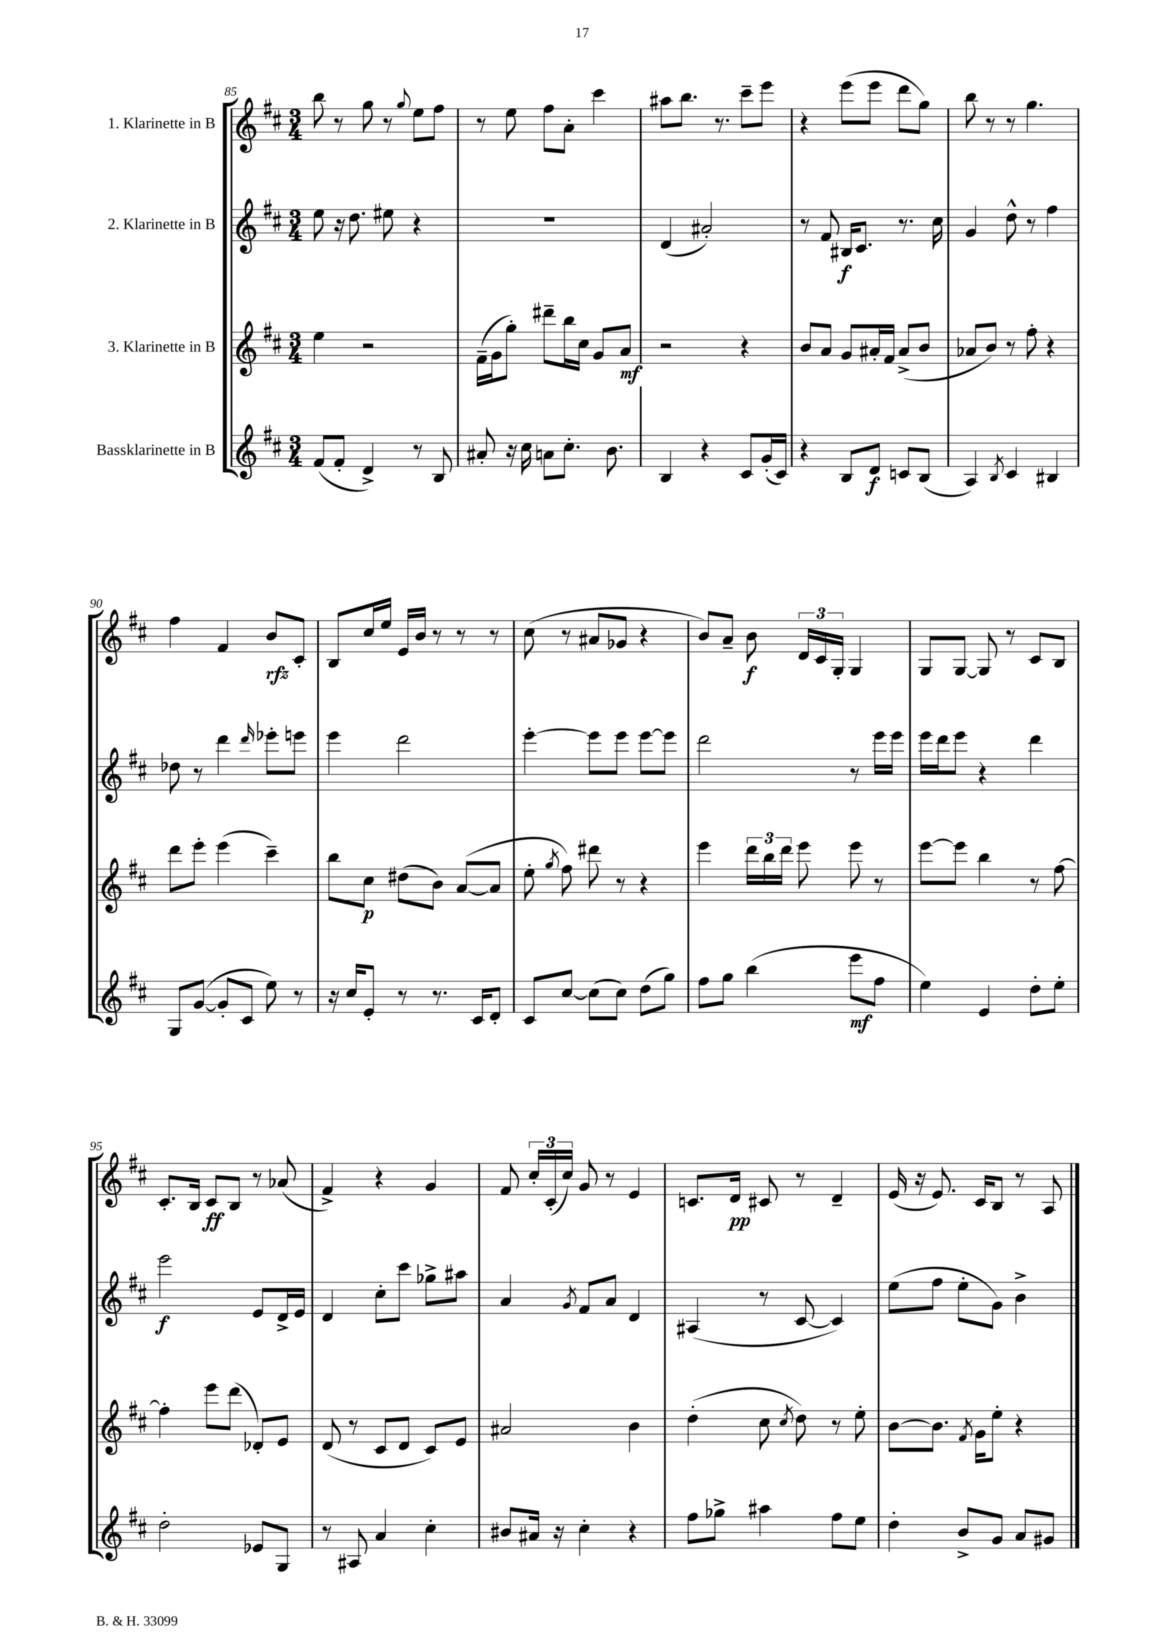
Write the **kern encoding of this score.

**kern	**kern	**kern	**kern
*staff4	*staff3	*staff2	*staff1
*clefG2	*clefG2	*clefG2	*clefG2
*k[f#c#]	*k[f#c#]	*k[f#c#]	*k[f#c#]
*M3/4	*M3/4	*M3/4	*M3/4
(8f#/L	4ee\	8ee\	8bb\
8f#'/J	.	16r	8r
.	.	8.dd\	.
4d^/)	2r	.	8gg\
.	.	8ee#\	8r
.	.	.	8qqgg/
8r	.	4r	8ee\L
8B/	.	.	8ff#\J
=	=	=	=
8a#'/	(16f#~\LL	2.r	8r
.	16g\J	.	.
16r	8gg'\J)	.	8ee\
16cc#\	.	.	.
8a\L	8ddd#~\L	.	8ff#\L
8.cc#'\J	16bb\L	.	8a'\J
.	16cc#\JJ	.	.
.	8g/L	.	4ccc#\
8.b\	.	.	.
.	8a/J	.	.
=	=	=	=
4B/	2r	(4d/	8aa#\L
.	.	.	8.bb\J
4r	.	2a#'/)	.
.	.	.	8.r
8c#/L	4r	.	8ccc#~\L
(16g'/L	.	.	8eee\J
16c#/JJ)	.	.	.
=	=	=	=
4r	8b/L	8r	4r
.	8a/J	8f#/	.
8B/L	8g/L	16B#/LK	(8eee\L
.	.	8.c#/J	.
8d/J	16a#'/L	.	8eee\J
.	16f#/JJ	.	.
8c/L	(8a#^/L	8.r	8ddd\L
(8B/J	8b/J	.	8gg\J)
.	.	16cc#\	.
=	=	=	=
4A/)	8a-/L	4g/	8bb\
.	8b/J)	.	8r
8qB/	.	.	.
4c#/	8r	8dd^^\	8r
.	8ff#'\	8r	4.gg\
4B#/	4r	4ff#\	.
=	=	=	=
8G/L	8ddd\L	8dd-\	4ff#\
([8g/J	8eee'\J	8r	.
8g'/]L	(4eee\	4ddd\	4f#/
8c#/J	.	.	.
.	.	16qqddd/	.
8ee\)	4ccc#~\)	8eee-'\L	8b/L
8r	.	8eee\J	8c#'/J
=	=	=	=
16r	8bb\L	4eee\	8B/L
16cc#/LK	.	.	.
8e'/J	8cc#\J	.	16cc#/L
.	.	.	16ee/JJ
8r	(8dd#\L	2ddd\	16e/LL
.	.	.	16b/JJ
8.r	8b\J)	.	8r
.	([8a/L	.	8r
16c#/LK	.	.	.
8d'/J	8a/]J	.	8r
=	=	=	=
8c#/L	8ee'\	[4eee'\	(8cc#\
.	8qgg/	.	.
[8cc#/J	8ff#\)	.	8r
(8cc#\]L	8ddd#\	8eee\]L	8a#/L
8cc#\J)	8r	8eee\J	8g-/J
(8dd\L	4r	[8eee\L	4r
8gg\J)	.	8eee\]J	.
=	=	=	=
8ff#\L	4eee\	2ddd\	8b/L)
8gg\J	.	.	8a~/J
(4bb\	24ddd\LL	.	8b\
.	24bb\	.	.
.	24ddd\JJ	.	.
.	8eee\	.	24d/LL
.	.	.	24c#/
.	.	.	24G'/JJ
8eee\L	8eee\	8r	4G/
8ff#\J	8r	16eee\LL	.
.	.	16eee\JJ	.
=	=	=	=
4ee\)	[8eee\L	16eee\LL	8G/L
.	.	16ddd\J	.
.	8eee\]J	8eee\J	[8G/J
4e/	4bb\	4r	8G/]
.	.	.	8r
8dd'\L	8r	4ddd\	8c#/L
8ee'\J	[8ff#\	.	8B/J
=	=	=	=
2dd'\	4ff#'\]	2eee\	8.c#'/L
.	.	.	16B/Jk
.	8eee\L	.	8c#/L
.	(8ddd\J	.	8B/J
8e-/L	8d-'/L)	8e/L	8r
8G/J	8e/J	16d^/L	(8a-/
.	.	16e/JJ	.
=	=	=	=
8r	(8d/	4d/	4f#^/)
8A#/	8r	.	.
4a/	8c#/L	8cc#'\L	4r
.	8d/J	8ccc#\J	.
4cc#'\	8c#/L)	8gg-^\L	4g/
.	8e/J	8aa#\J	.
=	=	=	=
8b#/L	2a#/	4a/	8f#/
16a#/Jk	.	.	24cc#'/LL
.	.	.	(24c#'/
16r	.	.	.
.	.	.	24cc#/JJ)
.	.	8qg/	.
4cc#'\	.	8f#/L	8g/
.	.	8a/J	8r
4r	4b\	4d/	4e/
=	=	=	=
8ff#\L	(4dd'\	(4A#/	8.c/L
8gg-^\J	.	.	.
.	.	.	16d/Jk
4aa#\	8cc#\	8r	8c#/
.	8qcc#/	.	.
.	8dd\)	[8c#/	8r
8ff#\L	8r	4c#/])	4d~/
8ee\J	8ee'\	.	.
=	=	=	=
4dd'\	[8b\L	(8ee\L	(16e/
.	.	.	16r
.	8.b\]J	8ff#\J	8.e/)
8b^/L	.	8ee'\L	.
.	8qf#/	.	.
.	16g\LK	.	16c#/LK
8g/J	8ee'\J	8g\J)	8B/J
8a/L	4r	4b^\	8r
8g#/J	.	.	8A/
==	==	==	==
*-	*-	*-	*-
